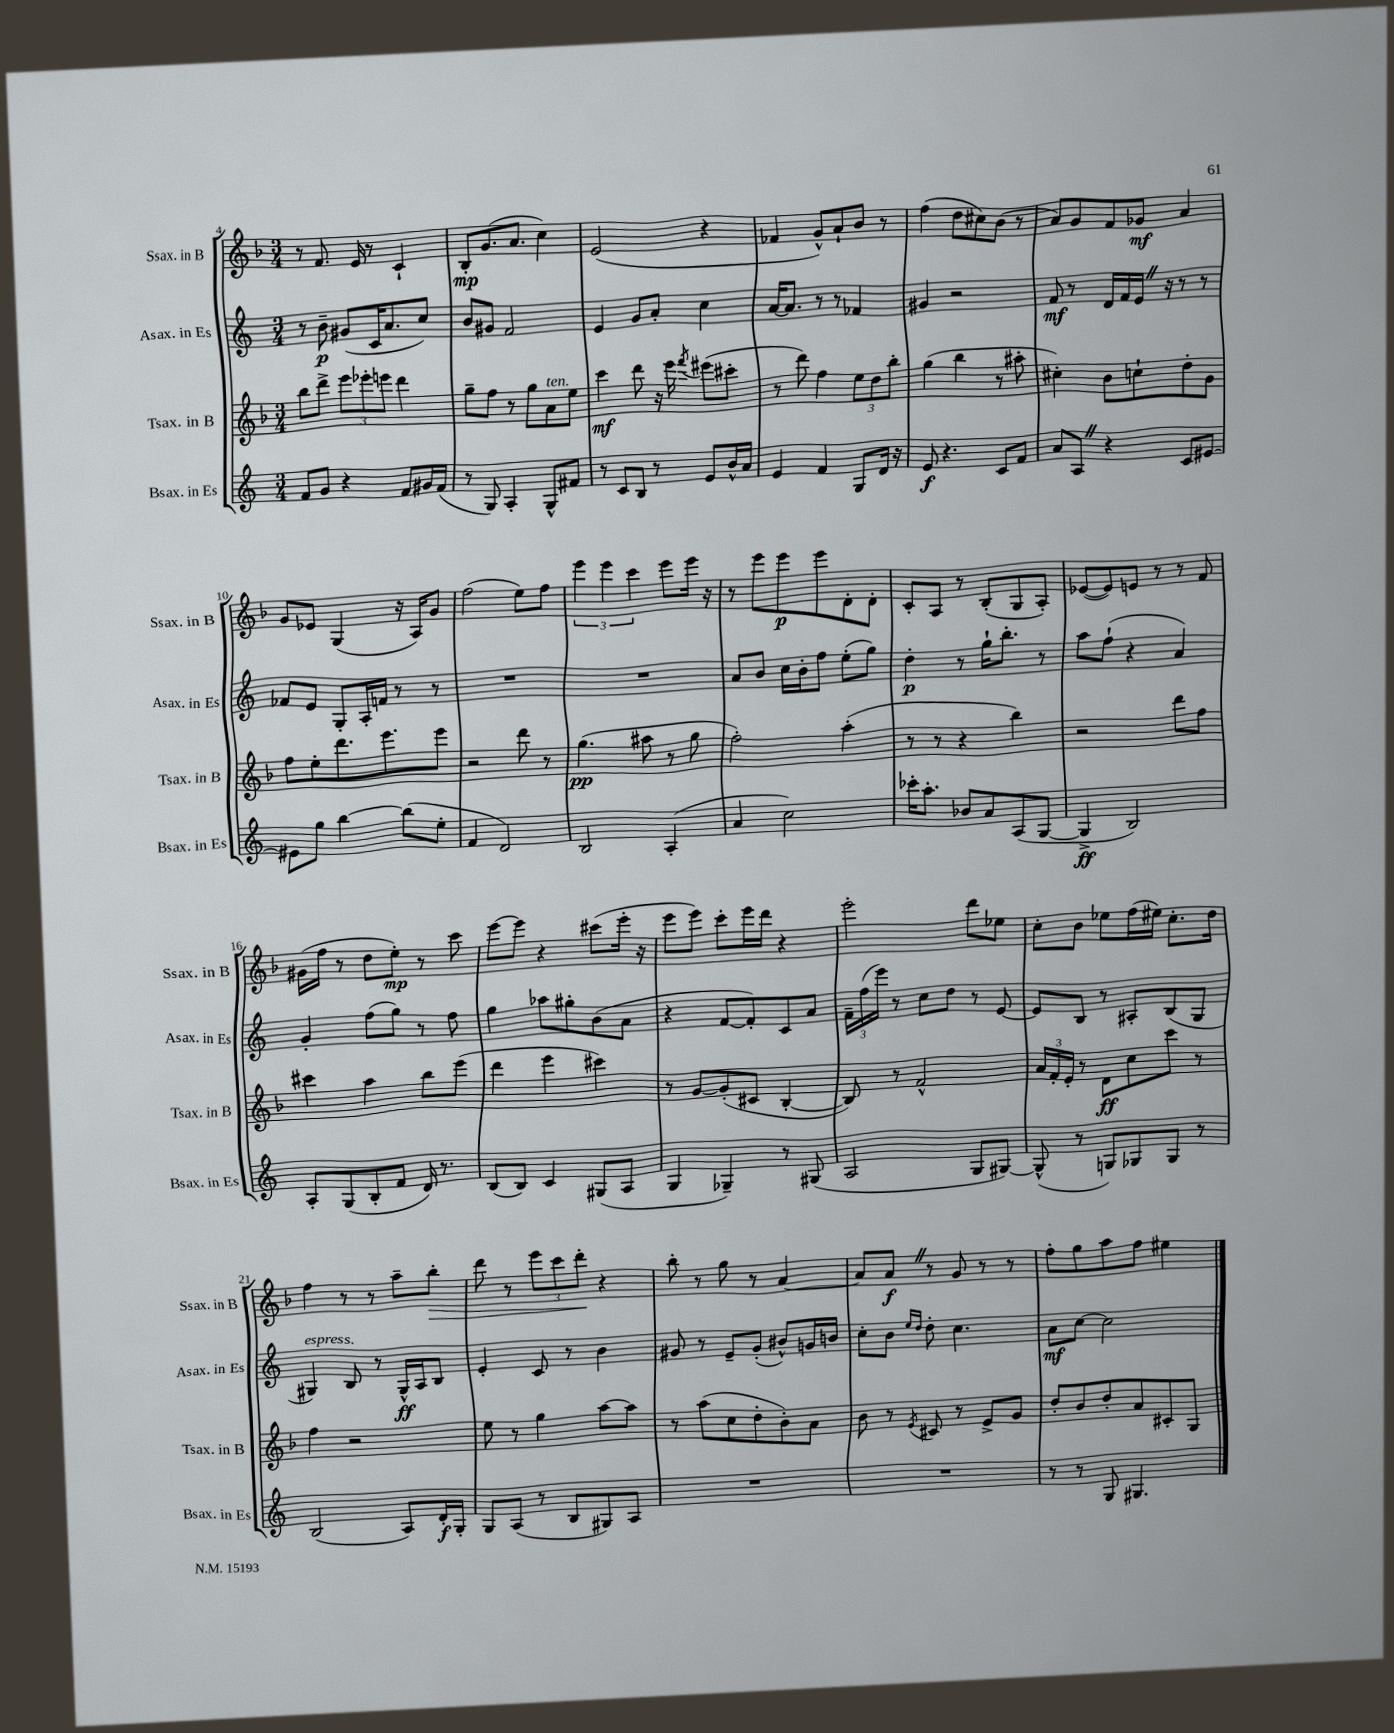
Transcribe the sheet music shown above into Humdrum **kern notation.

**kern	**dynam	**kern	**dynam	**kern	**dynam	**kern	**dynam
*part4	*part4	*part3	*part3	*part2	*part2	*part1	*part1
*staff4	*staff4	*staff3	*staff3	*staff2	*staff2	*staff1	*staff1
*I"Bsax. in Es	*	*I"Tsax. in B	*	*I"Asax. in Es	*	*I"Ssax. in B	*
*I'Bsax. in Es	*	*I'Tsax. in B	*	*I'Asax. in Es	*	*I'Ssax. in B	*
*clefG2	*	*clefG2	*	*clefG2	*	*clefG2	*
*k[]	*	*k[b-]	*	*k[]	*	*k[b-]	*
*M3/4	*	*M3/4	*	*M3/4	*	*M3/4	*
=4	=4	=4	=4	=4	=4	=4	=4
8f/L	.	8bb-\L	.	8r	.	8r	.
8g/J	.	8ddd^\J	.	8b~\	p	8.f/	.
4r	.	12eee\L	.	(8g#X/L	.	.	.
.	.	.	.	.	.	16e/	.
.	.	12eee-X'\	.	.	.	.	.
.	.	.	.	16c/K	.	8r	.
.	.	12eeen\J	.	.	.	.	.
.	.	.	.	8.a/	.	.	.
8f/L	.	4ddd\	.	.	.	4c`/	.
16g#X/L	.	.	.	8cc/J)	.	.	.
(16f/JJ	.	.	.	.	.	.	.
=5	=5	=5	=5	=5	=5	=5	=5
8r	.	8gg~\L	.	8b/L	.	8B-'/L	mp
8G/)	.	8ff\J	.	8g#X/J	.	(8.g/	.
4A'/	.	8r	.	2f/	.	.	.
.	.	.	.	.	.	8.a/J	.
.	.	8gg\L	.	.	.	.	.
!	!	!LO:TX:a:i:t=ten.	!	!	!	!	!
8G^^/L	.	8a\	.	.	.	4cc\)	.
8f#X/J	.	8ee\J	.	.	.	.	.
=6	=6	=6	=6	=6	=6	=6	=6
8r	.	4ccc\	mf	4e/	.	(2e/	.
8c/L	.	.	.	.	.	.	.
8B/J	.	8ddd\	.	8g/L	.	.	.
8r	.	16r	.	8a'/J	.	.	.
.	.	16eee\	.	.	.	.	.
.	.	8qfff/	.	.	.	.	.
8e/L	.	(8eee#X\L	.	4cc\	.	4r	.
16b^^/L	.	8ccc#X'\J	.	.	.	.	.
16a/JJ	.	.	.	.	.	.	.
=7	=7	=7	=7	=7	=7	=7	=7
4e/	.	8r	.	[16a/KL	.	4f-X/	.
.	.	.	.	8.a/J]	.	.	.
.	.	8ddd\)	.	.	.	.	.
4f/	.	4ff\	.	8r	.	8g^^/L)	.
.	.	.	.	8r	.	8a`/	.
8G/L	.	12ee\L	.	4f-X/	.	8b-/J	.
.	.	12dd\	.	.	.	.	.
16d/Jk	.	.	.	.	.	8r	.
.	.	12bb-'\J	.	.	.	.	.
16r	.	.	.	.	.	.	.
=8	=8	=8	=8	=8	=8	=8	=8
8e/	f	(4gg\	.	4g#X/	.	(4ff\	.
4.r	.	.	.	.	.	.	.
.	.	4bb-\	.	2r	.	8dd\L	.
.	.	.	.	.	.	8cc#X\)	.
8c/L	.	8r	.	.	.	(8b-\J	.
8f/J	.	8aa#X'\	.	.	.	8r	.
=9	=9	=9	=9	=9	=9	=9	=9
8a/L	.	4cc#X'\)	.	8f/	mf	8a/L)	.
8AZ/J	.	.	.	8r	.	8g/	.
4r	.	8b-\L	.	16d/LL	.	8f/	.
.	.	.	.	16f/	.	.	.
.	.	8ccn`\	.	16eZ/JJ	.	8g-X/J	mf
.	.	.	.	16r	.	.	.
8c/L	.	8dd'\	.	8r	.	4a/	.
[8e#X/J	.	8g\J	.	8r	.	.	.
!!LO:LB:g=z
=10	=10	=10	=10	=10	=10	=10	=10
8e#X\L]	.	8ff\L	.	8f-X/L	.	8g/L	.
8gg\J	.	8ee'\	.	8e/J	.	8e-X/J	.
[4bb\	.	8.ddd\	.	8G'/L	.	(4G/	.
.	.	.	.	16A'/L	.	.	.
.	.	8.eee\	.	16fn/JJ	.	.	.
(8bb\L]	.	.	.	8r	.	16r	.
.	.	.	.	.	.	16A/KL)	.
8ee'\J	.	8eee\J	.	8r	.	8g/J	.
=11	=11	=11	=11	=11	=11	=11	=11
4f/	.	2r	.	2.r	.	(2ff\	.
2d/)	.	.	.	.	.	.	.
.	.	8ddd\	.	.	.	8ee\L)	.
.	.	8r	.	.	.	8ff\J	.
=12	=12	=12	=12	=12	=12	=12	=12
2B/	.	(4.gg\	pp	2.r	.	6eee\	.
.	.	.	.	.	.	6eee\	.
.	.	.	.	.	.	6ccc\	.
.	.	8aa#X\	.	.	.	.	.
(4A'/	.	8r	.	.	.	8eee\L	.
.	.	8gg\	.	.	.	16eee\Jk	.
.	.	.	.	.	.	16r	.
=13	=13	=13	=13	=13	=13	=13	=13
4a/	.	2ff'\)	.	8a/L	.	8r	.
.	.	.	.	8b/J	.	8eee\L	.
2cc\)	.	.	.	16cc\LL	.	8eee\	p
.	.	.	.	16b'\J	.	.	.
.	.	.	.	8ff\J	.	8eee\	.
.	.	(4aa'\	.	(8ee'\L	.	8d'\	.
.	.	.	.	8gg\J)	.	8d'\J	.
=14	=14	=14	=14	=14	=14	=14	=14
16ccc-X'\KL	.	8r	.	4dd'\	p	8c'/L	.
8.aa'\J	.	.	.	.	.	.	.
.	.	8r	.	.	.	8A/J	.
8b-X/L	.	4r	.	8r	.	8r	.
8a/	.	.	.	16gg`\KL	.	(8B-'/L	.
.	.	.	.	8.bb'\J	.	.	.
(8A/	.	4bb-\)	.	.	.	8G/	.
[8G/J	.	.	.	8r	.	8A'/J)	.
=15	=15	=15	=15	=15	=15	=15	=15
4G^/]	ff	2r	.	8aa\L	.	([8e-X/L	.
.	.	.	.	(8ff`\J	.	8e-/])	.
2B/)	.	.	.	4r	.	8en/J	.
.	.	.	.	.	.	8r	.
.	.	8ddd\L	.	4a/)	.	8r	.
.	.	8ff\J	.	.	.	8f/	.
!!LO:LB:g=z
=16	=16	=16	=16	=16	=16	=16	=16
8A'/L	.	4ccc#X\	.	4g'/	.	(16g#X\LL	.
.	.	.	.	.	.	16ff\JJ	.
(8G/	.	.	.	.	.	8r	.
8B'/	.	4aa\	.	(8ff\L	.	8dd\L	.
8f/J	.	.	.	8gg\J)	.	8ee'\J)	mp
16d/)	.	8bb-\L	.	8r	.	8r	.
8.r	.	.	.	.	.	.	.
.	.	(8eee\J	.	8ff\	.	8ccc\	.
=17	=17	=17	=17	=17	=17	=17	=17
(8B/L	.	4ddd\	.	4gg\	.	[8eee\L	.
8B/J)	.	.	.	.	.	8eee\J]	.
4c/	.	4eee\	.	8aa-X\L	.	4r	.
.	.	.	.	8gg#X'\	.	.	.
(8G#X/L	.	4ccc#X\)	.	(8b\	.	(8ccc#X\L	.
8A/J	.	.	.	8a\J	.	16eee'\Jk	.
.	.	.	.	.	.	16r	.
=18	=18	=18	=18	=18	=18	=18	=18
4G/	.	8r	.	4r	.	8eee\L	.
.	.	[8g/L	.	.	.	8eee\J)	.
4G-X~/)	.	(8g'/]	.	[8f/L	.	8ccc'\L	.
.	.	8c#X/J	.	8f'/])	.	16eee\L	.
.	.	.	.	.	.	16ddd\JJ	.
8r	.	[4B-'/	.	8c/	.	4r	.
(8G#X/	.	.	.	8a/J	.	.	.
=19	=19	=19	=19	=19	=19	=19	=19
2A/	.	8B-/])	.	24f~\LL	.	2eee'\	.
.	.	.	.	(24ff\	.	.	.
.	.	.	.	24eee\JJ)	.	.	.
.	.	8r	.	8r	.	.	.
.	.	2f^^/	.	8cc\L	.	.	.
.	.	.	.	8dd\J	.	.	.
8G/L	.	.	.	8r	.	8ddd\L	.
[8G#X/J)	.	.	.	[8e/	.	8ee-X\J	.
=20	=20	=20	=20	=20	=20	=20	=20
(8G#^^/]	.	24a/LL	.	8e/L]	.	8cc'\L	.
.	.	24f'/	.	.	.	.	.
.	.	24e'/JJ	.	.	.	.	.
8r	.	8r	.	8B/J	.	8b-\J	.
8Gn/L)	.	8d\L	ff	8r	.	8ee-X\L	.
8G-X/	.	8cc\	.	8A#X'/L	.	(16ff\L	.
.	.	.	.	.	.	16ee#X\JJ)	.
8G-/J	.	8ccc\J	.	(8B/	.	8.cc'\L	.
8r	.	8r	.	8G/J	.	.	.
.	.	.	.	.	.	16dd\Jk	.
!!LO:LB:g=z
=21	=21	=21	=21	=21	=21	=21	=21
!	!	!	!	!LO:TX:a:i:t=espress.	!	!	!
(2B/	.	4ff\	.	4G#X/)	.	4ff\	.
.	.	2r	.	8B/	.	8r	.
.	.	.	.	8r	.	8r	.
8A/L)	.	.	.	16G#^^/LL	ff	8aa~\L	.
.	.	.	.	16A/J	.	.	.
!	!	!	!	!	!	!	!LO:HP:b
16d'/L	f	.	.	8B/J	.	8bb-'\J	>
16G'/JJ	.	.	.	.	.	.	.
=22	=22	=22	=22	=22	=22	=22	=22
8G/L	.	8ee\	.	4e'/	.	8ddd\	.
(8A/J	.	8r	.	.	.	8r	.
8r	.	4gg\	.	8c/	.	12eee\L	.
.	.	.	.	.	.	12ccc\	.
8B/L	.	.	.	8r	.	.	.
.	.	.	.	.	.	12ddd'\J	.
8G#X/)	.	[8aa\L	.	4b\	.	4r	]
8A/J	.	8aa\J]	.	.	.	.	.
=23	=23	=23	=23	=23	=23	=23	=23
2.r	.	8r	.	8g#X/	.	8bb-'\	.
.	.	(8aa\L	.	8r	.	8r	.
.	.	8cc\	.	8e~/L	.	8gg\	.
.	.	8dd'\	.	(8g#'/J	.	8r	.
.	.	8b-'\)	.	8b#X^^/L)	.	[4a/	.
.	.	8a\J	.	16gn/L	.	.	.
.	.	.	.	16bn/JJ	.	.	.
=24	=24	=24	=24	=24	=24	=24	=24
2.r	.	8b-\	.	8cc'\L	.	8a/L]	.
.	.	8r	.	8b\J	.	8aZ/J	f
.	.	.	.	16qqee/LL	.	.	.
.	.	8qe/	.	16qqdd/JJ	.	.	.
.	.	8c#X/	.	8dd'\	.	8r	.
.	.	8r	.	4.cc\	.	8g/	.
.	.	8e^/L	.	.	.	8r	.
.	.	8g/J	.	.	.	8r	.
=25	=25	=25	=25	=25	=25	=25	=25
8r	.	8dd'/L	.	8a\L	mf	8ff'\L	.
8r	.	8b-/	.	[8cc\J	.	8gg\	.
8G/	.	8dd'/	.	2cc\]	.	8aa\	.
4.G#X/	.	8a/	.	.	.	8ff\J	.
.	.	8c#X'/	.	.	.	4ee#X\	.
.	.	8G/J	.	.	.	.	.
==	==	==	==	==	==	==	==
*-	*-	*-	*-	*-	*-	*-	*-
